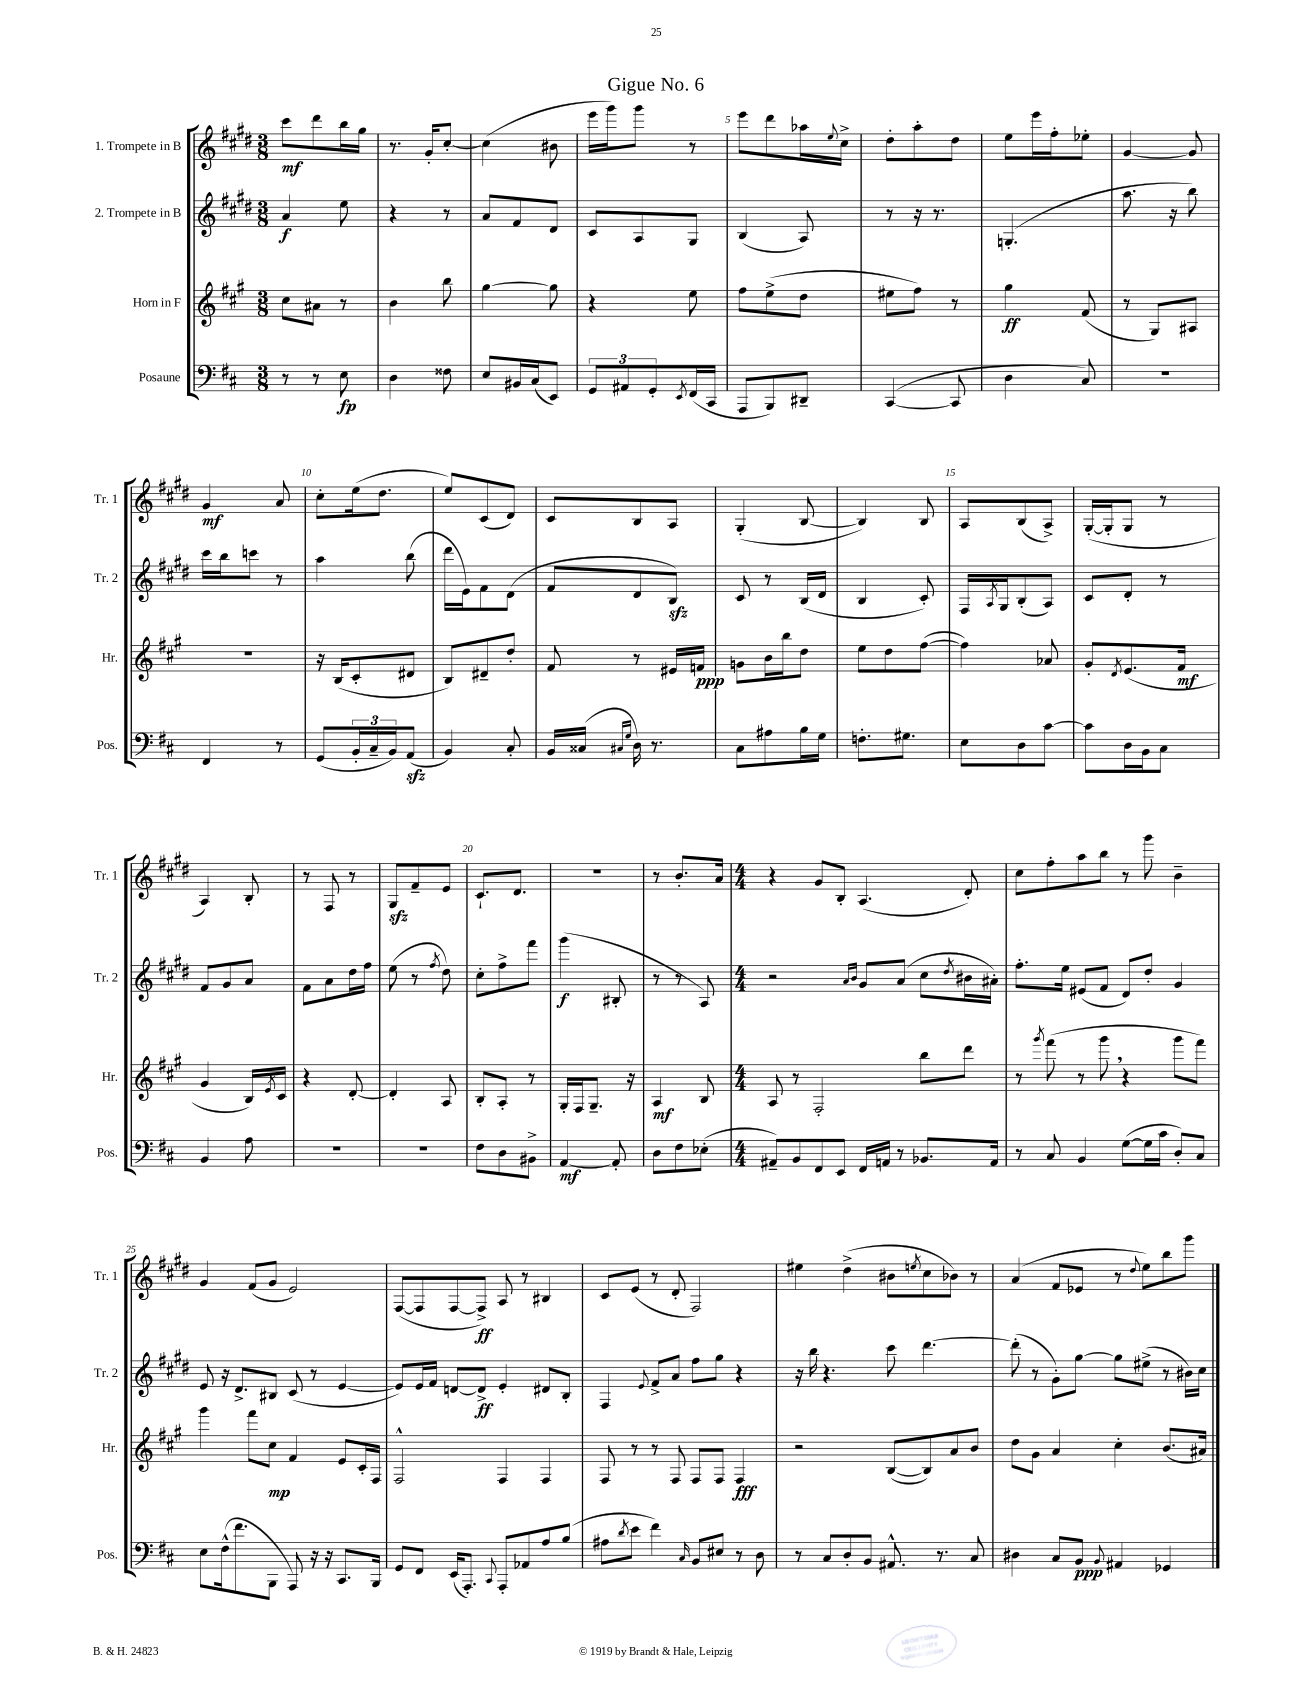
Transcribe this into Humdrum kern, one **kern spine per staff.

**kern	**kern	**kern	**kern
*staff4	*staff3	*staff2	*staff1
*clefF4	*clefG2	*clefG2	*clefG2
*k[f#c#]	*k[f#c#g#]	*k[f#c#g#d#]	*k[f#c#g#d#]
*M3/8	*M3/8	*M3/8	*M3/8
8r	8cc#	4a	8ccc#
8r	8a#	.	8ddd#
8E	8r	8ee	16bb
.	.	.	16gg#
=	=	=	=
4D	4b	4r	8.r
.	.	.	16g#'
8F##	8bb	8r	[8cc#'
=	=	=	=
8E	[4gg#	8a	(4cc#]
16BB#	.	8f#	.
(16C#	.	.	.
8EE)	8gg#]	8d#	8b#
=	=	=	=
12GG	4r	8c#	16eee
.	.	.	16ggg#)
12AA#	.	.	.
.	.	8A	8ggg#
12GG'	.	.	.
8qEE	.	.	.
(16FF#	8ee	8G#	8r
16CC#	.	.	.
=	=	=	=
8AAA	8ff#	(4B	8eee
8BBB)	(8ee^	.	8ddd#
8DD#~	8dd	8A)	16aa-
.	.	.	8qqee
.	.	.	16cc#^
=	=	=	=
([4CC#	8ee#	8r	8dd#'
.	8ff#)	16r	8aa'
.	.	8.r	.
8CC#]	8r	.	8dd#
=	=	=	=
4D	4gg#	(4.G'	8ee
.	.	.	16eee
.	.	.	16ff#'
8C#)	(8f#	.	8ee-'
=	=	=	=
4.r	8r	8.aa	[4g#
.	8G#)	.	.
.	.	16r	.
.	8A#	8bb)	8g#]
=	=	=	=
4FF#	4.r	16ccc#	4g#
.	.	16bb	.
.	.	8ccc	.
8r	.	8r	8a
=	=	=	=
(8GG	16r	4aa	8cc#'
.	(16B	.	.
24BB'	8c#'	.	(16ee
24C#~	.	.	.
.	.	.	8.dd#
24BB)	.	.	.
(8AA	8d#	(8bb	.
=	=	=	=
4BB)	8B)	16ddd#	8ee)
.	.	16e)	.
.	8d#~	8f#	(8c#
8C#'	8dd'	(8d#	8d#)
=	=	=	=
16BB	8f#	8f#	8c#
(16C##	.	.	.
16qqC#	.	.	.
16qqG	.	.	.
16D)	8r	8d#	8B
8.r	.	.	.
.	16e#	8B)	8A
.	16f	.	.
=	=	=	=
8C#	8g	8c#	(4G#'
8A#	16b	8r	.
.	16bb	.	.
16B	8dd	(16B	[8B
16G	.	16d#	.
=	=	=	=
8.F'	8ee	4B	4B])
.	8dd	.	.
8.G#	.	.	.
.	([8ff#	8c#')	8B
=	=	=	=
8E	4ff#])	16F#	8A
.	.	8qA	.
.	.	16G#	.
8D	.	(8B'	(8B
[8c#	8a-	8A)	8A^)
=	=	=	=
8c#]	8g#'	8c#	([16G#'
.	.	.	16G#']
.	8qd	.	.
16D	(8.e	8d#'	8G#
16BB	.	.	.
8C#	.	8r	8r
.	16f#	.	.
=	=	=	=
4BB	4g#	8f#	4A)
.	.	8g#	.
8A	16B)	8a	8B'
.	8qe	.	.
.	16c#	.	.
=	=	=	=
4.r	4r	8f#	8r
.	.	8a	8F#
.	[8d'	16dd#	8r
.	.	16ff#	.
=	=	=	=
4.r	4d']	(8ee	8G#
.	.	8r	8f#~
.	.	8qff#	.
.	8A	8dd#)	8e
=	=	=	=
8F#	8B'	8cc#'	8.c#`
8D	8A'	8ff#^	.
.	.	.	8.d#
8BB#^	8r	8fff#	.
=	=	=	=
[4AA	16G#'	(4ggg#	4.r
.	16F#	.	.
.	8.G#~	.	.
8AA']	.	8B#'	.
.	16r	.	.
=	=	=	=
8D	4A	8r	8r
8F#	.	8r	8.b'
(8E-'	8B	8A)	.
.	.	.	16a
=	=	=	=
*M4/4	*M4/4	*M4/4	*M4/4
8AA#~)	8A	2r	4r
8BB	8r	.	.
8FF#	2F#'	.	8g#
8EE	.	.	8B'
.	.	16qqa	.
.	.	16qqb	.
16FF#	.	8g#	(4.A
16AA	.	.	.
8r	.	(8a	.
8.BB-	8bb	8cc#	.
.	.	8qdd#	.
.	8ddd	16b#	8d#')
16AA	.	16a#')	.
=	=	=	=
8r	8r	8.ff#'	8cc#
.	8qggg#	.	.
8C#	(8fff#	.	8ff#'
.	.	16ee	.
4BB	8r	(8e#	8aa
.	8ggg#	8f#	8bb
([8G	4r	8d#)	8r
16G]	.	8dd#'	8ggg#
16c#	.	.	.
8D')	8ggg#	4g#	4b~
8C#	8fff#)	.	.
=	=	=	=
8E	4ggg#	8e	4g#
(16F#^^	.	16r	.
8.f#	.	8.d#^	.
.	8fff#	.	(8f#
8BBB	8cc#	8B#	8g#
8AAA)	4f#	(8c#	2e)
16r	.	8r	.
16r	.	.	.
8.CC#	8e	[4e	.
.	16c#'	.	.
16BBB	16F#	.	.
=	=	=	=
8GG	2F#^^	8e])	([8F#
8FF#	.	16e	8F#]
.	.	16f#	.
(16EE	.	[8d	[8F#
8.AAA')	.	.	.
.	.	8d^]	8F#^])
8qqCC#	.	.	.
8AAA'	4F#	4e'	8A
8AA-	.	.	8r
8A	4F#	8d#	4B#
(8B	.	8B'	.
=	=	=	=
8A#	8F#	4F#	8c#
8qd	.	.	.
8e	8r	.	(8e
.	.	8qqe	.
4f#)	8r	8f#^	8r
.	8F#	8a	8d#'
16qqC#	.	.	.
8BB	8F#	8ff#	2F#)
8E#	8F#	8gg#	.
8r	4F#	4r	.
8D	.	.	.
=	=	=	=
8r	2r	16r	4ee#
.	.	16bb	.
8C#	.	4.r	.
8D'	.	.	(4dd#^
8BB	.	.	.
8.AA#^^	([8B	8ccc#	8b#
.	.	.	8qee
.	8B])	[4.ddd#	8cc#
8.r	.	.	.
.	8a	.	8b-)
8C#	8b	.	8r
=	=	=	=
4D#	8dd	(8ddd#']	(4a
.	8g#	8r	.
8C#	4a	8g#')	8f#
8BB	.	[8gg#	8e-
8qqBB	.	.	.
4AA#	4cc#'	8gg#]	8r
.	.	.	8qqdd#
.	.	(8ee#^	8ee)
4GG-	(8.b	8r	8bb
.	.	16b#)	8ggg#
.	16a#)	16cc#	.
==	==	==	==
*-	*-	*-	*-
